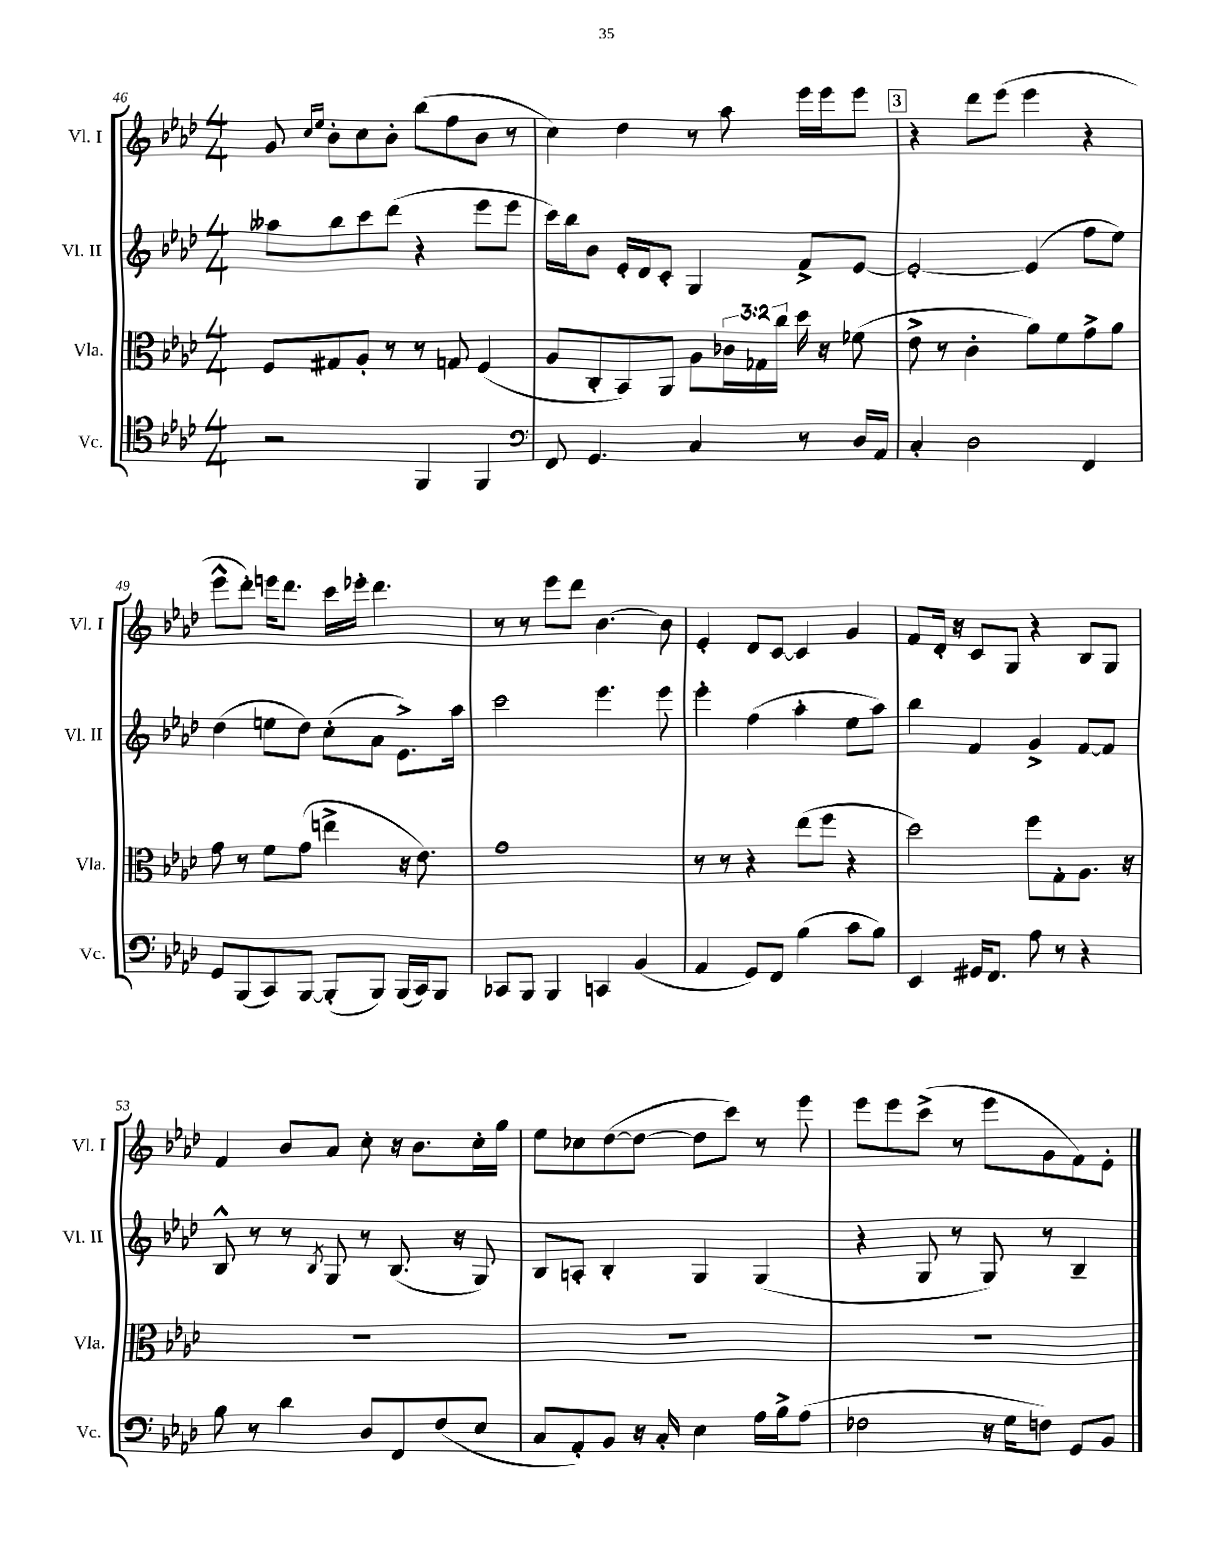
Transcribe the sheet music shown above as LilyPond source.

<<
\new StaffGroup <<
\new Staff = "s0" \with { instrumentName = "Vl. I" shortInstrumentName = "Vl. I" } {
    \clef treble \key aes \major \numericTimeSignature \time 4/4
    g'8 \grace { c''16 ees''16 } bes'8-. c''8 bes'8-. bes''8( f''8 bes'8 r8 |
    c''4) des''4 r8 aes''8 ees'''16 ees'''16 ees'''8 |
    \mark \markup { \box "3" } r4 des'''8 ees'''8( ees'''4 r4 |
    ees'''8-^ des'''8-.) e'''16 des'''8. c'''16 ees'''16-. des'''4. |
    r8 r8 ees'''8 des'''8 bes'4.~ bes'8 |
    ees'4-. des'8 c'8~ c'4 g'4 |
    f'8 des'16-. r16 c'8 g8 r4 bes8 g8 |
    f'4 bes'8 aes'8 c''8-. r16 bes'8. c''16-. g''16 |
    ees''8 ces''8 des''8~( des''8~ des''8 c'''8) r8 ees'''8 |
    ees'''8 ees'''8 c'''8->( r8 ees'''8 g'8 f'8) ees'8-. \bar "|." |
}
\new Staff = "s1" \with { instrumentName = "Vl. II" shortInstrumentName = "Vl. II" } {
    \clef treble \key aes \major \numericTimeSignature \time 4/4
    aeses''8 bes''8 c'''8 des'''8( r4 ees'''8 ees'''8 |
    c'''16) bes''16 bes'8 ees'16-. des'16 c'8-. g4 f'8-> ees'8~ |
    \mark \markup { \box "3" } ees'2~-. ees'4( f''8 ees''8) |
    des''4( e''8 des''8) c''8-.( aes'8 ees'8.->) aes''16 |
    c'''2 ees'''4. ees'''8 |
    ees'''4-. f''4( aes''4-. ees''8 aes''8) |
    bes''4 f'4 g'4-> f'8~ f'8 |
    bes8-^ r8 r8 \acciaccatura { bes8 } g8 r8 bes8.( r16 g8) |
    bes8 a8-. bes4-. g4 g4( |
    r4 g8 r8 g8) r8 bes4-- \bar "|." |
}
\new Staff = "s2" \with { instrumentName = "Vla." shortInstrumentName = "Vla." } {
    \clef alto \key aes \major \numericTimeSignature \time 4/4 \override Staff.TupletNumber.text = #tuplet-number::calc-fraction-text
    f8 gis8 aes8-. r8 r8 g8 f4( |
    aes8 c8-. bes,8) aes,8 aes8 \tuplet 3/2 { ces'16 ges16 c''16 } des''16 r16 fes'8( |
    \mark \markup { \box "3" } ees'8-> r8 c'4-. aes'8) f'8 g'8-> aes'8 |
    g'8 r8 f'8 g'8( e''4-> r16 ees'8.) |
    g'1 |
    r8 r8 r4 ees''8( f''8 r4 |
    des''2) f''8 g8-. aes8. r16 |
    R1 |
    R1 |
    R1 \bar "|." |
}
\new Staff = "s3" \with { instrumentName = "Vc." shortInstrumentName = "Vc." } {
    \clef tenor \key aes \major \numericTimeSignature \time 4/4
    r2 f,4 f,4 |
    \clef bass f,8 g,4. c4 r8 des16 aes,16 |
    \mark \markup { \box "3" } c4-. des2 f,4 |
    g,8 bes,,8( c,8) bes,,8~ bes,,8-.( bes,,8) bes,,16( c,16) bes,,8 |
    ces,8 bes,,8 bes,,4 c,4 bes,4( |
    aes,4 g,8) f,8 bes4( c'8 bes8) |
    ees,4 gis,16 f,8. aes8 r8 r4 |
    bes8 r8 des'4 des8 f,8 f8( ees8 |
    c8 aes,8-.) bes,8 r16 c16-. ees4 aes16 bes16-> aes8( |
    fes2 r16 g16 f8) g,8 bes,8 \bar "|." |
}
>>
>>
\layout { \context { \Score currentBarNumber = #46 } }
